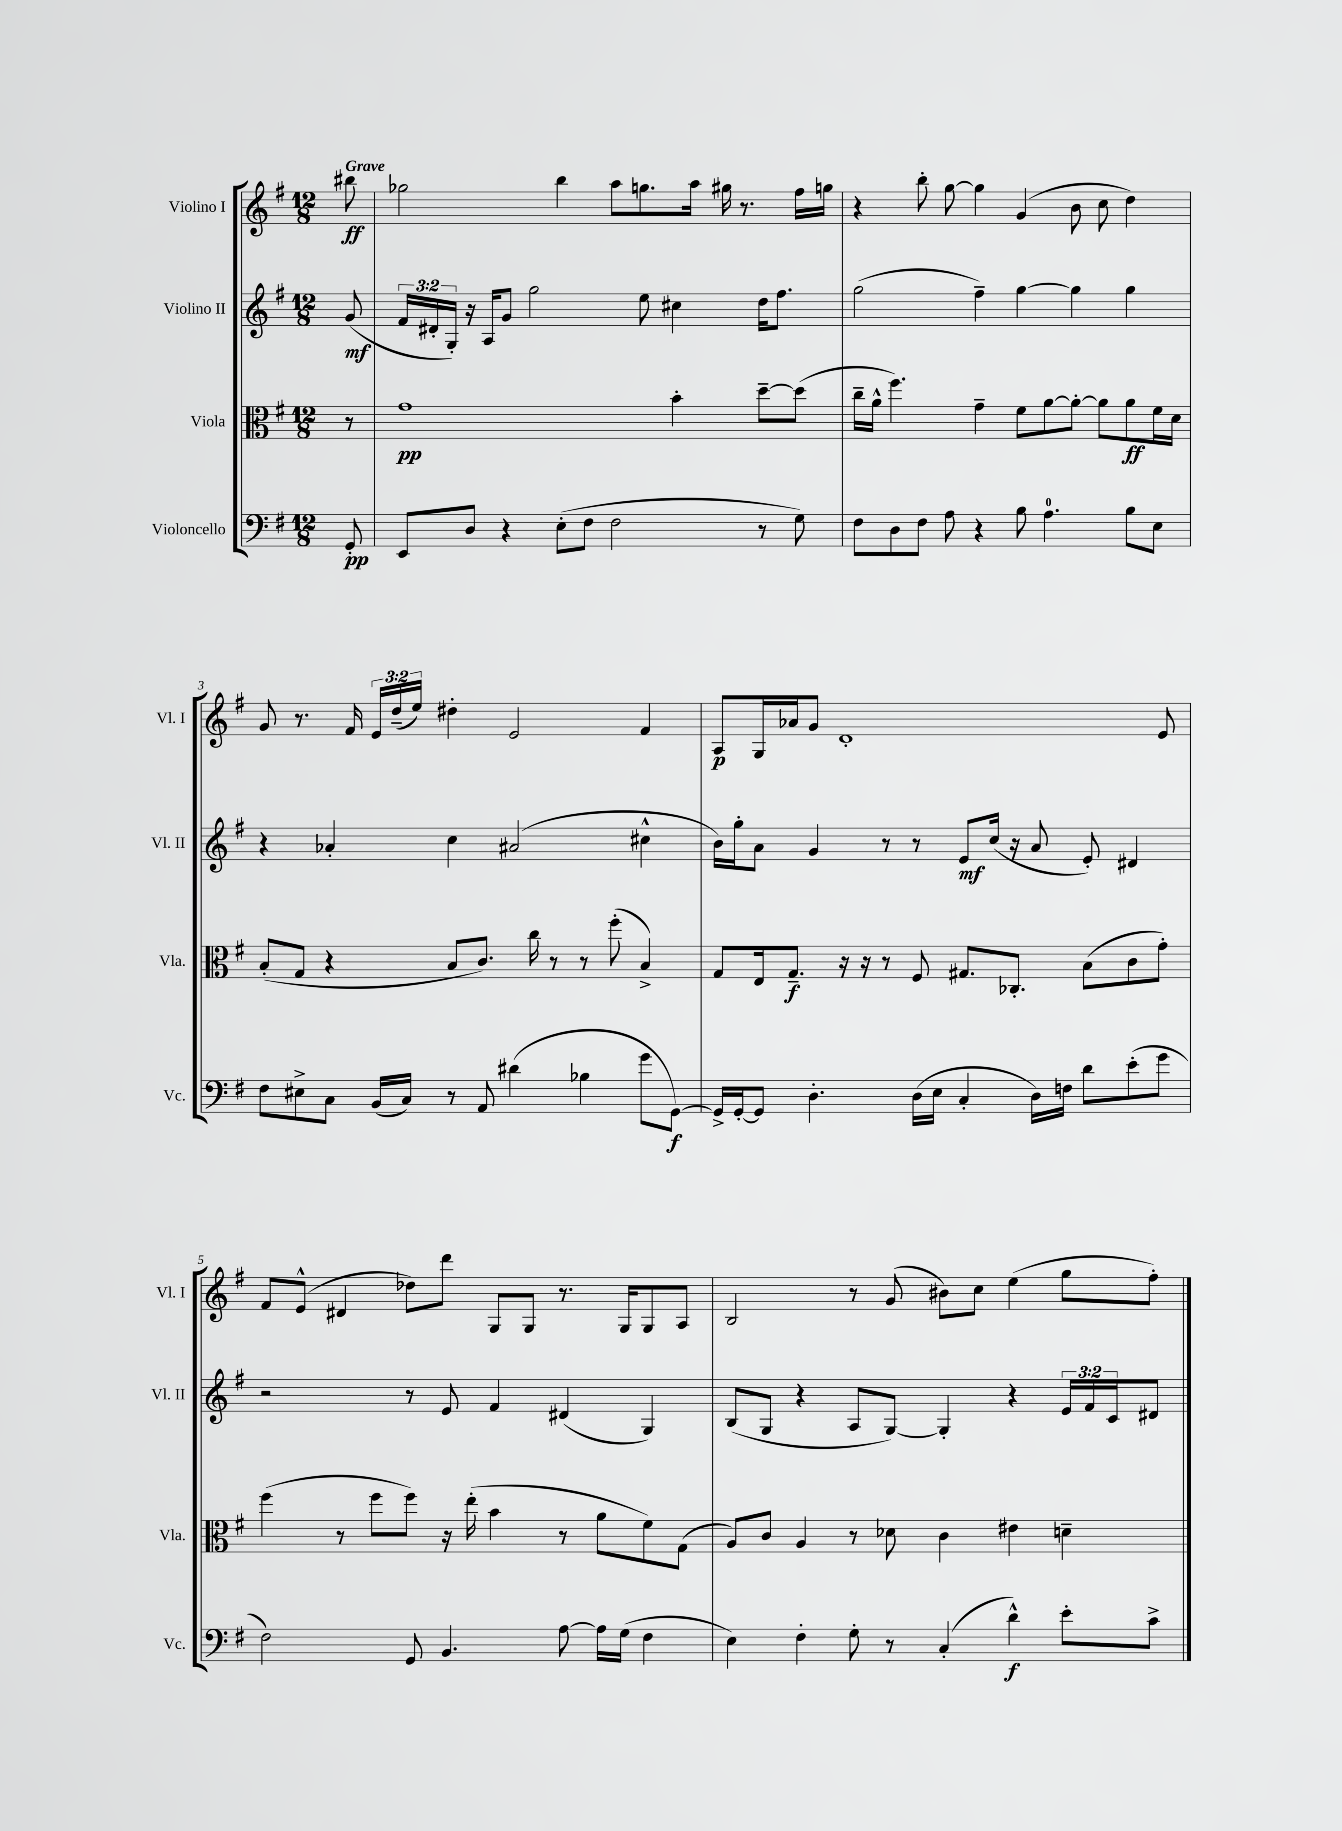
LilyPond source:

<<
\new StaffGroup <<
\new Staff = "s0" \with { instrumentName = "Violino I" shortInstrumentName = "Vl. I" } {
    \clef treble \key g \major \numericTimeSignature \time 12/8 \override Staff.TupletNumber.text = #tuplet-number::calc-fraction-text \partial 8 \tempo "Grave"
    bis''8\ff |
    ges''2 b''4 a''8 g''8. a''16 gis''16 r8. fis''16 g''16 |
    r4 b''8-. g''8~ g''4 g'4( b'8 c''8 d''4) |
    g'8 r8. fis'16 \tuplet 3/2 { e'16 d''16--( e''16) } dis''4-. e'2 fis'4 |
    a8\p g16 aes'16 g'8 d'1-. e'8 |
    fis'8 e'8-^( dis'4 des''8) d'''8 g8 g8 r8. g16 g8 a8 |
    b2 r8 g'8( bis'8) c''8 e''4( g''8 fis''8-.) \bar "|." |
}
\new Staff = "s1" \with { instrumentName = "Violino II" shortInstrumentName = "Vl. II" } {
    \clef treble \key g \major \numericTimeSignature \time 12/8 \override Staff.TupletNumber.text = #tuplet-number::calc-fraction-text \partial 8
    g'8\mf( |
    \tuplet 3/2 { fis'16 dis'16-. g16-.) } r16 a16 g'8 g''2 e''8 cis''4 d''16 fis''8. |
    g''2( fis''4--) g''4~ g''4 g''4 |
    r4 aes'4-. c''4 ais'2( cis''4-^ |
    b'16) g''16-. a'8 g'4 r8 r8 e'8\mf c''16( r16 a'8 e'8-.) dis'4 |
    r2 r8 e'8 fis'4 dis'4( g4) |
    b8( g8 r4 a8 g8~) g4-. r4 \tuplet 3/2 { e'16 fis'16 c'16 } dis'8 \bar "|." |
}
\new Staff = "s2" \with { instrumentName = "Viola" shortInstrumentName = "Vla." } {
    \clef alto \key g \major \numericTimeSignature \time 12/8 \partial 8
    r8 |
    g'1\pp b'4-. d''8~-- d''8( |
    c''16-- a'16-^ fis''4.) g'4-- fis'8 a'8~ a'8~-. a'8 a'8\ff fis'16 d'16 |
    b8-.( g8 r4 b8 c'8.) c''16 r8 r8 fis''8-.( b4->) |
    g8 e16 g8.--\f r16 r16 r8 fis8 gis8. ces8.-. b8( c'8 g'8-.) |
    fis''4( r8 fis''8 fis''8) r16 e''16-.( b'4 r8 a'8 fis'8) g8( |
    a8) c'8 a4 r8 des'8 c'4 eis'4 d'4-- \bar "|." |
}
\new Staff = "s3" \with { instrumentName = "Violoncello" shortInstrumentName = "Vc." } {
    \clef bass \key g \major \numericTimeSignature \time 12/8 \partial 8
    g,8-.\pp |
    e,8 d8 r4 e8-.( fis8 fis2 r8 g8) |
    fis8 d8 fis8 a8 r4 b8 a4.-0 b8 e8 |
    fis8 eis8-> c8 b,16( c16) r8 a,8 dis'4( bes4 g'8 g,8~\f) |
    g,16-> g,16~-. g,8 d4.-. d16( e16 c4-. d16) f16 d'8 e'8-.( g'8 |
    fis2) g,8 b,4. a8~ a16 g16( fis4 |
    e4) fis4-. g8-. r8 c4-.( d'4-^\f) e'8-. c'8-> \bar "|." |
}
>>
>>
